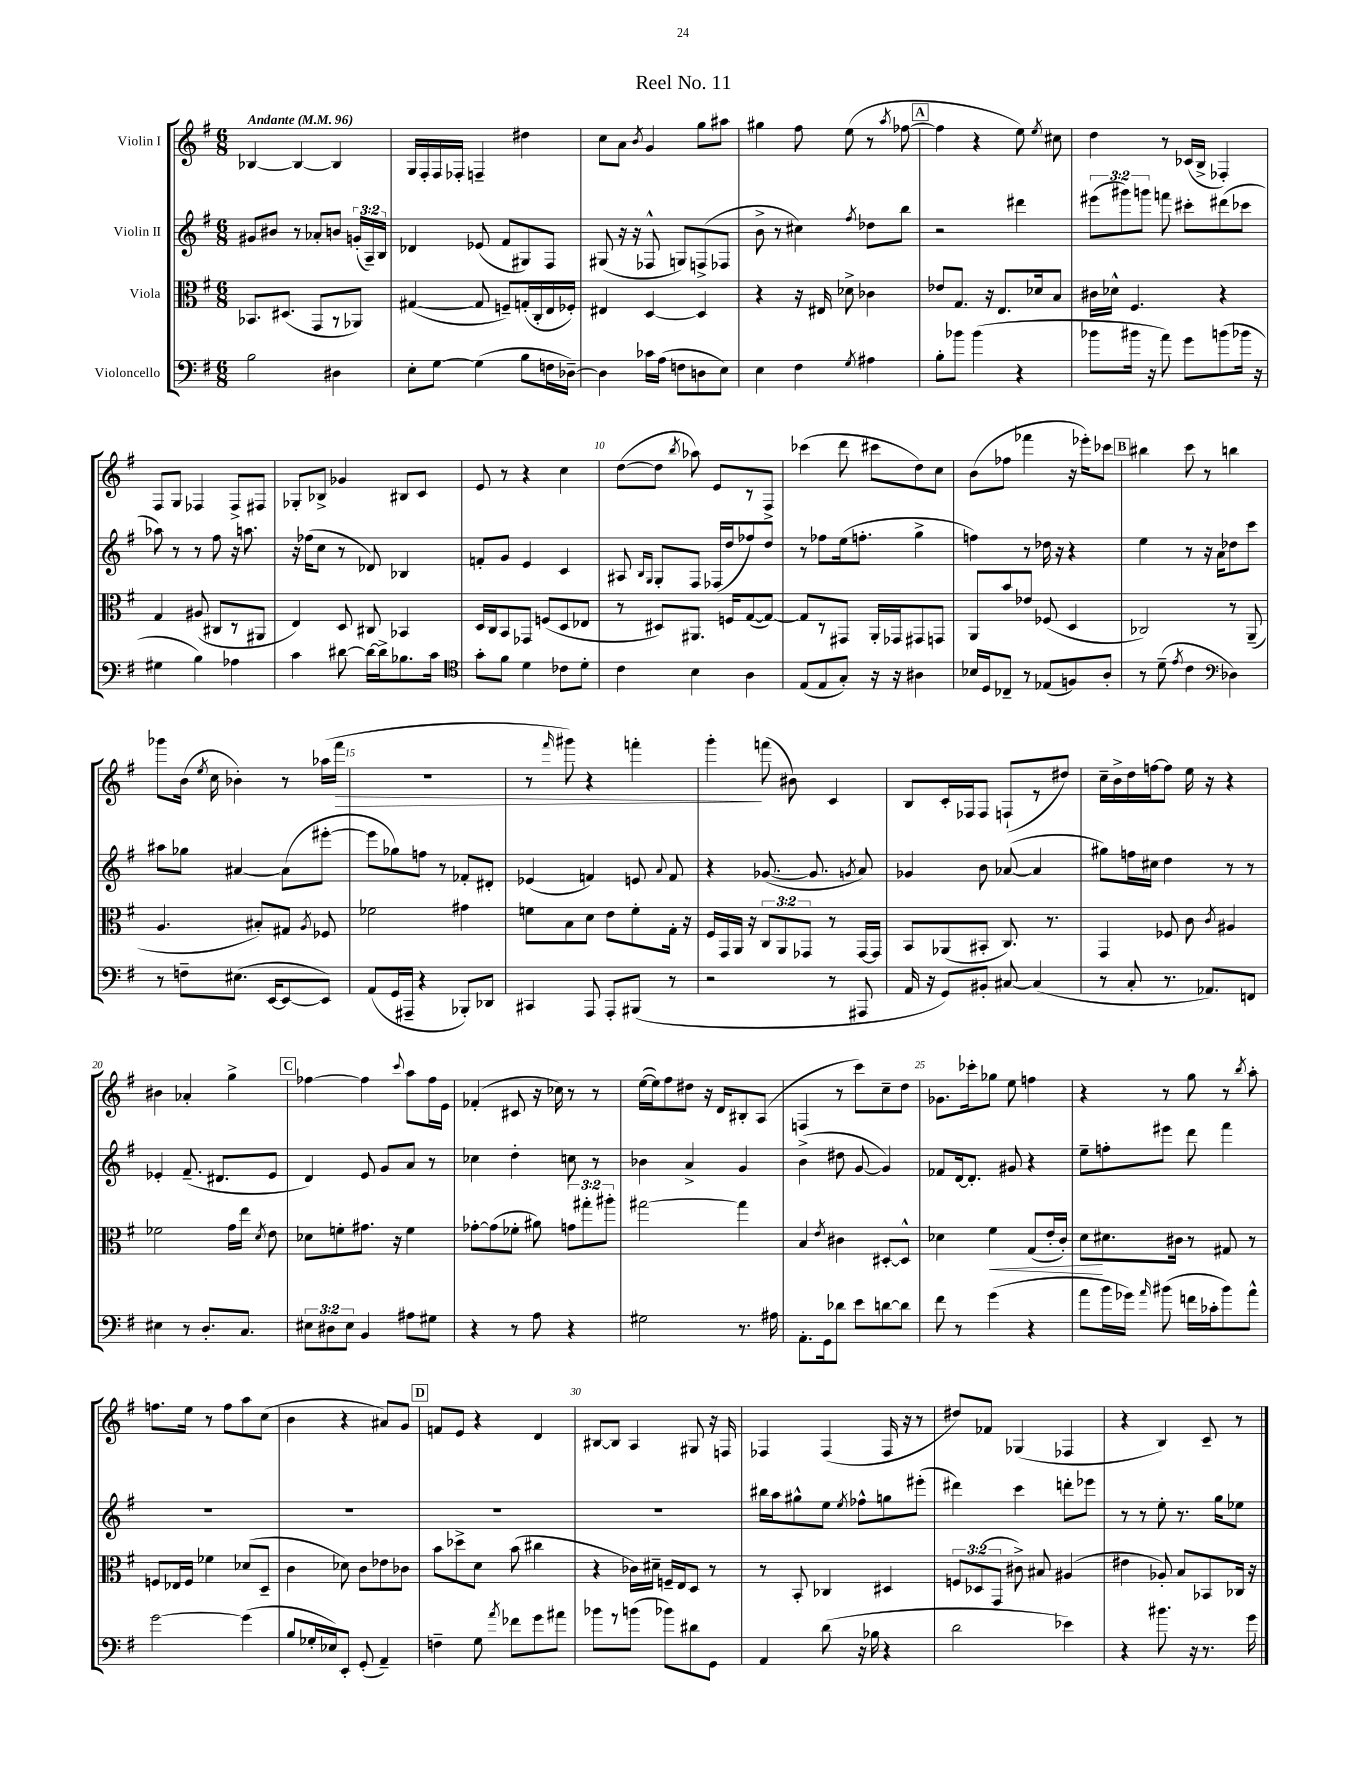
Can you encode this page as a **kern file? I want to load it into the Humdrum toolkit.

**kern	**kern	**kern	**kern
*staff4	*staff3	*staff2	*staff1
*clefF4	*clefC3	*clefG2	*clefG2
*k[f#]	*k[f#]	*k[f#]	*k[f#]
*M6/8	*M6/8	*M6/8	*M6/8
*MM96	*MM96	*MM96	*MM96
2B\	8.BB-/L	8g#/L	[4B-/
.	.	8b#/J	.
.	(8.D#/J	.	.
.	.	8r	4B-/_
.	8GG/L	8a-'/L	.
4D#\	8r	8b/J	4B-/]
.	8AA-/J)	(24g'/LL	.
.	.	24A~/)	.
.	.	24B/JJ	.
=	=	=	=
8E'\L	([4G#/	4d-/	16G/LL
.	.	.	16F#'/
[8G\J	.	.	16F#/
.	.	.	16F-'/JJ
(4G\]	8G#/]	(8e-/	4F~/
.	8F~/L)	8f#/L	.
8B\L	(16G'/L	8G#/)	4dd#\
.	16C'/	.	.
16F\L	16E/	8F#/J	.
[16D-~\JJ)	16F-'/JJ)	.	.
=	=	=	=
4D-\]	4E#/	(8G#/	8cc\L
.	.	16r	8a\J
.	.	16r	.
.	.	.	8qb/
16c-\LL	[4D/	8F-^^/	4g/
(16A\JJ	.	.	.
8F\L	.	8G/L)	.
8D\	4D/]	(8F^/	8gg\L
8E\J)	.	8F-/J	8aa#\J
=	=	=	=
4E\	4r	8b^\	4gg#\
.	.	8r	.
4F#\	16r	4cc#\)	8ff#\
.	16E#/	.	.
.	8d-^\	.	(8ee\
8qG/	.	8qff#/	.
4A#\	4c-\	8dd-\L	8r
.	.	.	8qaa/
.	.	8bb\J	[8ff-\
=	=	=	=
8B'\L	8e-/L	2r	4ff-\]
8b-\J	8.G/J	.	.
(4b-\	.	.	4r
.	16r	.	.
.	8.E/L	.	.
4r	.	4ddd#\	8ee\)
.	16d-/k	.	.
.	.	.	8qee/
.	8B/J	.	8cc#\
=	=	=	=
8b-\L	16c#\LL	(12eee#\L	4dd\
.	16d-^^\JJ	.	.
.	.	12ggg#\)	.
16b#\Jk	4.F#/	.	.
.	.	12ggg\J	.
16r	.	.	.
8a\)	.	8fff\	8r
8g\L	.	8ccc#'\L	(16c-/LL
.	.	.	16B^/JJ
(8b\	4r	(8ddd#\	4F-'/)
16b-\Jk	.	8ccc-\J	.
16r	.	.	.
=	=	=	=
4G#\	4G/	8aa-\)	8F#/L
.	.	8r	8G/J
4B\)	(8A#/	8r	4F-/
.	8C#/L	8ff#\	.
4A-\	8r	16r	8F-^/L
.	.	8.aa\	.
.	8AA#/J	.	8F#/J
=	=	=	=
4c\	4E/)	16r	8G-'/L
.	.	(16ff-\LK	.
.	.	8cc\J	8B-^/J
[8d#\	8D/	8r	4g-/
16d#\_LL	8C#/	8d-/)	.
16d#^\]J	.	.	.
8.B-\	4BB-/	4B-/	8B#/L
.	.	.	8c/J
16c\Jk	.	.	.
=	=	=	=
*clefC4	*	*	*
8g'\L	16D/LL	8f'/L	8e/
.	16C/J	.	.
8f#\J	8BB/	8g/J	8r
4d\	8GG-/J	4e/	4r
.	(8F/L	.	.
8c-\L	8D/	4c/	4cc\
8d'\J	8E-/J	.	.
=	=	=	=
4c\	8r	8A#/	([8dd\L
.	.	16qqB/LL	.
.	.	16qqG/JJ	.
.	8D#/L)	8G'/L	8dd\]J
.	.	.	8qbb/
4B\	8.AA#/J	8F#/J	8aa-\)
.	.	(16F-/LL	8e/L
.	16F/LK	16dd/J	.
4A\	([8G/	8ff-/)	8r
.	8G/_J)	8dd/J	8F#^/J
=	=	=	=
(8E/L	8G/]L	8r	(4ccc-\
8E/	8r	8ff-\L	.
8G'/J)	8GG#/J	(16ee\k	8ddd\
.	.	8.ff'\J	.
16r	16AA'/LL	.	8ccc#\L
16r	16GG-/J	.	.
4A#\	8GG#/	4gg^\	8dd\)
.	8GG/J	.	8cc\J
=	=	=	=
16B-/LL	8AA/L	4ff\)	(8b\L
16D/J	.	.	.
8C-~/J	8b/	.	8ff-\J
8r	8e-/J	8r	4fff-\
(8E-/L	(8F-/	16dd-\	.
.	.	16r	.
8F/)	4D/	4r	16r
.	.	.	16eee-'\LK)
8A'/J	.	.	8ccc-\J
=	=	=	=
8r	2C-/)	4ee\	4bb#\
(8d~\	.	.	.
8qe/	.	.	.
4c\	.	8r	8ccc\
.	.	16r	8r
.	.	16a\LK	.
*clefF4	*	*	*
4D-\)	8r	8dd-\	4bb\
.	(8AA~/	8ccc\J	.
=	=	=	=
8r	4.A/	8aa#\L	8ggg-\L
8F~\L	.	8gg-\J	(16b\Jk
.	.	.	8qee/
.	.	.	16cc\
(8.E#\J	.	[4a#/	4b-'\)
.	8B#'/L)	.	.
[16EE/LK	.	.	.
8EE/_	8G#/J	(8a#\]L	8r
.	8qA/	.	.
8EE/]J)	8F-/	[8eee#'\J	(16aa-\LL
.	.	.	16fff#\JJ
=	=	=	=
(8AA/L	2f-\	8eee#\]L	2.r
16GG/L	.	8gg-\)	.
16AAA#~/JJ	.	.	.
4r	.	8ff\J	.
.	.	8r	.
8BBB-'/L)	4g#\	8f-'/L	.
8DD-/J	.	8d#'/J	.
=	=	=	=
4CC#/	8f\L	(4e-/	8r
.	.	.	16qqfff#/
.	8B\	.	8ggg#\)
8AAA/	8d\J	4f/)	4r
8AAA'/L	8e\L	.	.
(8BBB#/J	8f'\	8e/	4fff'\
.	.	8qqa/	.
8r	16G'\Jk	8f/	.
.	16r	.	.
=	=	=	=
2r	16F#/LL	4r	4ggg'\
.	16GG/	.	.
.	16AA/JJ	.	.
.	16r	.	.
.	12C/L	([8.g-/	(8fff\
.	12AA/	.	.
.	.	.	8b#\)
.	12GG-/J	.	.
.	.	8.g-/]	.
8r	8r	.	4c/
.	.	8qg/	.
8AAA#/	[16GG-/LL	8a/)	.
.	16GG-/]JJ	.	.
=	=	=	=
16AA/	8BB/L	4g-/	8B/L
16r	.	.	.
8GG/L)	(8AA-/	.	16c'/L
.	.	.	16F-/J
8BB#'/J	8BB#'/J	8b\	8F-/J
[8C#/	8.C/)	([8a-/	(8F`/L
(4C#/]	.	4a-/]	8r
.	8.r	.	.
.	.	.	8dd#/J)
=	=	=	=
8r	4GG/	8gg#\L)	16cc~\LL
.	.	.	16b^\
8C'/	.	16ff\L	16dd\
.	.	16cc#\JJ	[16ff\J
8.r	8F-/	4dd\	8ff\]J
.	8c\	.	16ee\
8.AA-/L)	.	.	16r
.	8qc/	.	.
.	4A#/	8r	4r
8FF/J	.	8r	.
=	=	=	=
4E#\	2f-\	4e-'/	4b#\
8r	.	(8.f#~/	4a-'/
8.D'/L	.	.	.
.	.	8.d#/L	.
.	16g\LL	.	4gg^\
8.C/J	16ee\JJ	.	.
.	8qd/	.	.
.	8e\	8e-/J	.
=	=	=	=
12E#\L	8d-\L	4d/)	[4ff-\
12D#\	.	.	.
.	8f'\	.	.
12E#\J	.	.	.
4BB/	8.g#\J	8e/	4ff-\]
.	.	8g/L	.
.	16r	.	.
.	.	.	8qqccc/
8A#\L	4f\	8a/J	8aa\L
8G#\J	.	8r	16ff-\L
.	.	.	16e\JJ
=	=	=	=
4r	[8g-'\L	4cc-\	(4f-'/
.	(8g-\]	.	.
8r	8f-'\J	4dd'\	8c#/
8A\	8a#\)	.	16r
.	.	.	16cc-\)
4r	12g\L	8cc\	8r
.	12gg#'\	.	.
.	.	8r	8r
.	12aa#'\J	.	.
=	=	=	=
2G#\	[2gg#\	4b-\	([16ee\LL
.	.	.	16ee\]J)
.	.	.	8ff#\
.	.	4a^/	8dd#\J
.	.	.	16r
.	.	.	16d/LK
8.r	4gg#\]	4g/	8B#'/
.	.	.	(8A/J
16A#\	.	.	.
=	=	=	=
8.AA'\L	4B/	(4b^\	4F/
16GG\k	.	.	.
.	8qe/	.	.
8d-\J	4c#\	8dd#\	8r
8e\L	.	[8g/	8ccc\L)
[8d\	[8D#'/L	4g/])	8cc~\
8d\]J	8D#^^/]J	.	8dd\J
=	=	=	=
8f#\	4d-\	8f-/L	8.g-\L
8r	.	[16d/k	.
.	.	8.d'/]J	16ccc-'\k
(4g\	4f#\	.	8gg-\J
.	.	8g#/	8ee\
4r	(8G/L	4r	4ff\
.	16e'/L	.	.
.	16c'/JJ)	.	.
=	=	=	=
8a\L	8d\L	8ee~\L	4r
16b\L	8.d#\	8ff'\	.
16g-\JJ)	.	.	.
16qqa/	.	.	.
(8b#\	.	8eee#\J	8r
.	16c#\Jk	.	.
16f\LL	8r	8ddd\	8gg\
16c-'\J	.	.	.
8b#\)	8G#/	4fff#\	8r
.	.	.	8qbb/
8a^^\J	8r	.	8aa'\
=	=	=	=
[2g\	8F/L	2.r	8.ff\L
.	16E-/L	.	.
.	16F/JJ	.	16ee\Jk
.	4f-\	.	8r
.	.	.	8ff\L
(4g\]	(8d-/L	.	8aa\
.	8D~/J	.	(8cc\J
=	=	=	=
8B/L	4c\	2.r	4b\
16G-'/L	.	.	.
16E-/J)	.	.	.
8EE'/J	8d-\)	.	4r
(8GG'/	8c\L	.	.
4AA~/)	8e-\	.	8a#/L)
.	8c-\J	.	8g/J
=	=	=	=
4F~\	8b\L	2.r	8f/L
.	8dd-^\	.	8e/J
8G\	8d\J	.	4r
8qa/	.	.	.
8f-\L	(8b\	.	.
8g\	4cc#\	.	4d/
8a#\J	.	.	.
=	=	=	=
8b-\L	4r	2.r	[8B#/L
8r	.	.	8B#/]J
(8b\J	16c-\LL)	.	4A/
.	16d#~\JJ	.	.
8b-\L)	16F~/LL	.	.
.	16E/J	.	.
8d#\	8D/J	.	8G#/
8GG\J	8r	.	16r
.	.	.	16F/
=	=	=	=
4AA/	8r	16bb#\LL	4F-/
.	.	16aa\J	.
.	8BB'/	8gg#^^\	.
(8d\	4C-/	8ee\J	(4F-/
.	.	8qee/	.
16r	.	8ff-^^\L	.
16B-\	.	.	.
4r	4D#/	8gg\	16F-/
.	.	.	16r
.	.	(8eee#'\J	8r
=	=	=	=
2d\	12F/L	4ddd#\)	8dd#/L)
.	(12D-/	.	.
.	.	.	8f-/J
.	12GG/J	.	.
.	8c#^\)	4ccc\	(4G-/
.	8B#/	.	.
4e-\)	(4A#/	8ddd'\L	4F-/
.	.	8eee-\J	.
=	=	=	=
4r	4e#\	8r	4r
.	.	8r	.
8.b#\	8A-'/)	8ee'\	4B/)
.	8B/L	8.r	.
16r	.	.	.
8.r	8BB-/	.	8c~/
.	.	16gg\LK	.
.	16C-/Jk	8ee-\J	8r
16g\	16r	.	.
==	==	==	==
*-	*-	*-	*-
